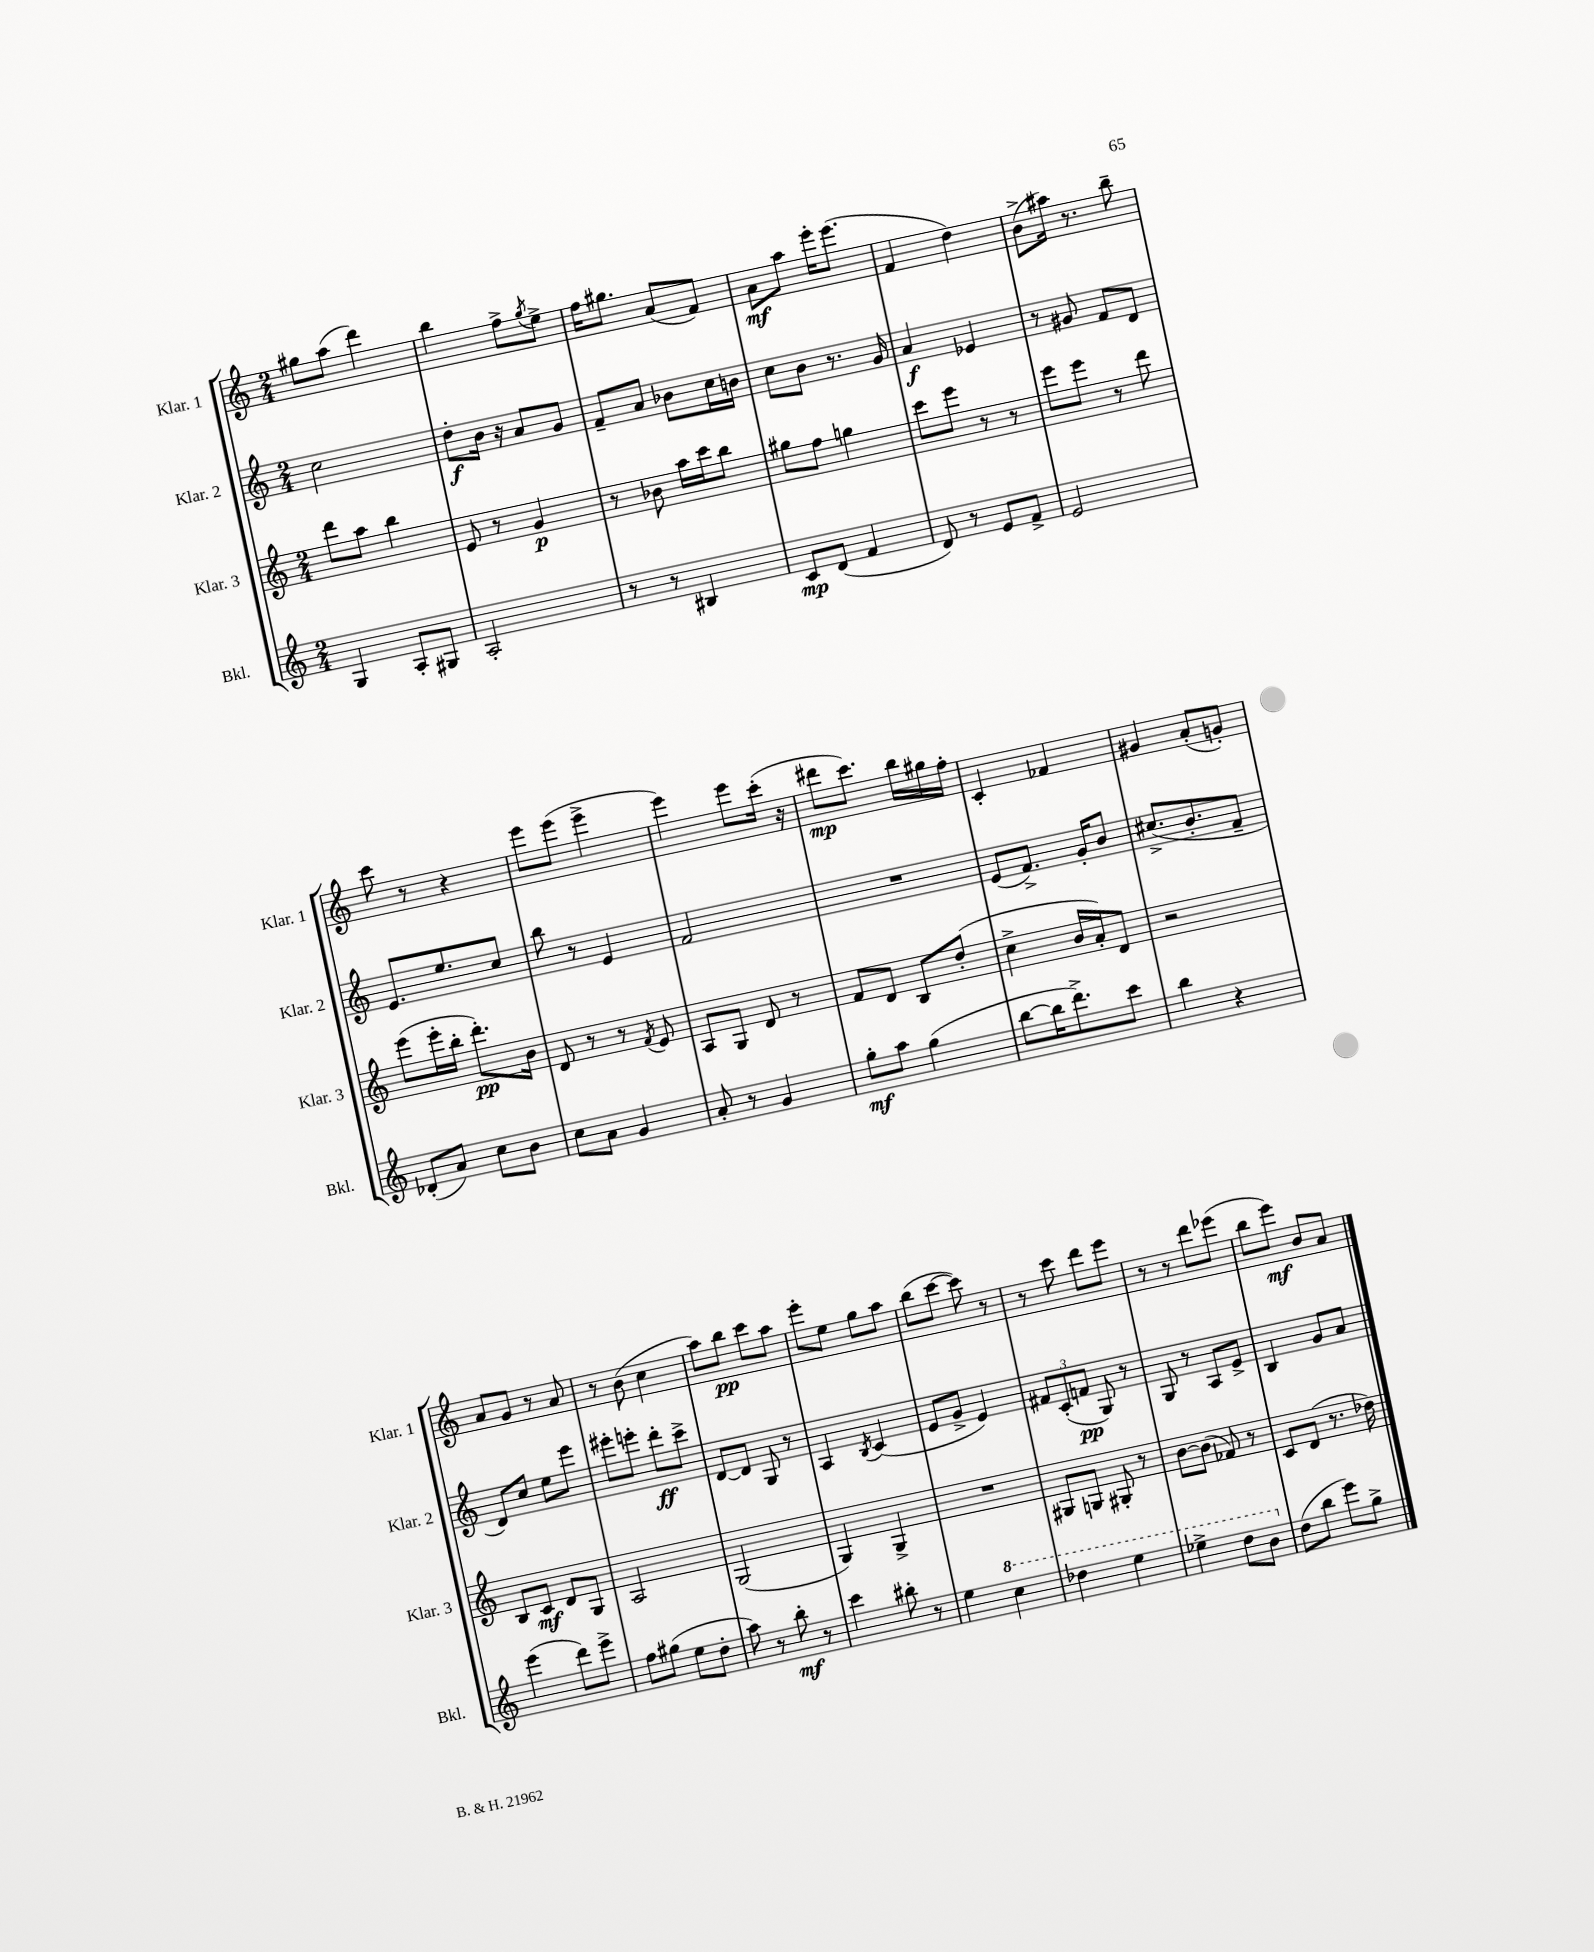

**kern	**kern	**kern	**kern
*staff4	*staff3	*staff2	*staff1
*clefG2	*clefG2	*clefG2	*clefG2
*k[]	*k[]	*k[]	*k[]
*M2/4	*M2/4	*M2/4	*M2/4
4G	8ddd	2cc	8gg#
.	8aa	.	(8aa
8A'	4bb	.	4ddd)
8G#	.	.	.
=	=	=	=
2A'	8e	8dd'	4bb
.	8r	16b	.
.	.	16r	.
.	4g	8a	8ff^
.	.	.	8qgg
.	.	8g	8ee^
=	=	=	=
8r	8r	8f~	16ff
.	.	.	8.gg#
8r	8b-	8a	.
4B#	16aa	8b-	(8a
.	16ccc	.	.
.	8bb	16cc	8f)
.	.	16b	.
=	=	=	=
8c	8gg#	8cc	8a
(8d	8ff	8b	8aa
4f	4gg	8.r	16eee'
.	.	.	(8.eee
.	.	16g	.
=	=	=	=
8d)	8ccc	4a	4f
8r	8eee	.	.
8e	8r	4e-	4dd)
8f^	8r	.	.
=	=	=	=
2e	8eee	8r	(8b^
.	8eee	8g#	16aa#)
.	.	.	8.r
.	8r	8f	.
.	8ddd	8d	8bb~
=	=	=	=
(8d-'	(8eee	8.e	8ccc
8a)	16eee'	.	8r
.	16bb'	8.ee	.
8cc	8.ddd')	.	4r
8b	.	8cc	.
.	16b	.	.
=	=	=	=
8cc	8d	8bb	8eee
8a	8r	8r	(8eee
4g	8r	4e	4eee^
.	8qf	.	.
.	8e	.	.
=	=	=	=
8a'	8A	2f	4eee)
8r	8G	.	.
4g	8d	.	8eee
.	8r	.	(16ccc'
.	.	.	16r
=	=	=	=
8gg'	8f	2r	8ddd#
8aa	8d	.	8.ccc)
(4gg	8B	.	.
.	.	.	16bb
.	(8dd'	.	16gg#
.	.	.	16ff'
=	=	=	=
[8bb	4cc^	(8e	4c'
16bb]	.	8.f^)	.
8.ddd^)	.	.	.
.	16b	.	4f-
.	16a')	16g'	.
8ccc	8d	8b	.
=	=	=	=
4bb	2r	(8.cc#^	4g#
.	.	8.b'	.
4r	.	.	(8a'
.	.	8f~	8g')
=	=	=	=
(4eee	8B	8d)	8a
.	8c	8cc	8g
8ddd)	8d	8ee	8r
8eee^	8G	8eee	8a
=	=	=	=
8ff	2A	8eee#'	8r
(8gg#	.	8eee'	(8b
8ee	.	8ddd'	4cc
8dd'	.	8ccc^	.
=	=	=	=
8aa)	(2G	[8d	8aa)
8r	.	8d]	8bb
8bb'	.	8G	8ccc
8r	.	8r	8aa
=	=	=	=
4ccc	4G)	4A	8eee'
.	.	.	8ee
.	.	8qB	.
8bb#'	4G^	(4c	8gg
8r	.	.	8aa
=	=	=	=
4ee	2r	8e	(8bb
.	.	8g^	[8ccc
4ccc	.	4e)	8ccc])
.	.	.	8r
=	=	=	=
4ddd-	8G#	12f#	8r
.	.	(12c'	.
.	8G	.	8ccc
.	.	12f	.
4eee	8G#'	8G)	8ddd
.	8r	8r	8eee
=	=	=	=
4eee-^	[8b	8G	8r
.	(8b]	8r	8r
8ddd	8f-)	8A	8ddd
8bb	8r	8e^	(8eee-
=	=	=	=
(8dd	8c	4B	8bb
8bb	(8d	.	8eee)
8eee)	8.r	8g	8b
8gg^	.	8a	8a
.	16dd-)	.	.
==	==	==	==
*-	*-	*-	*-
